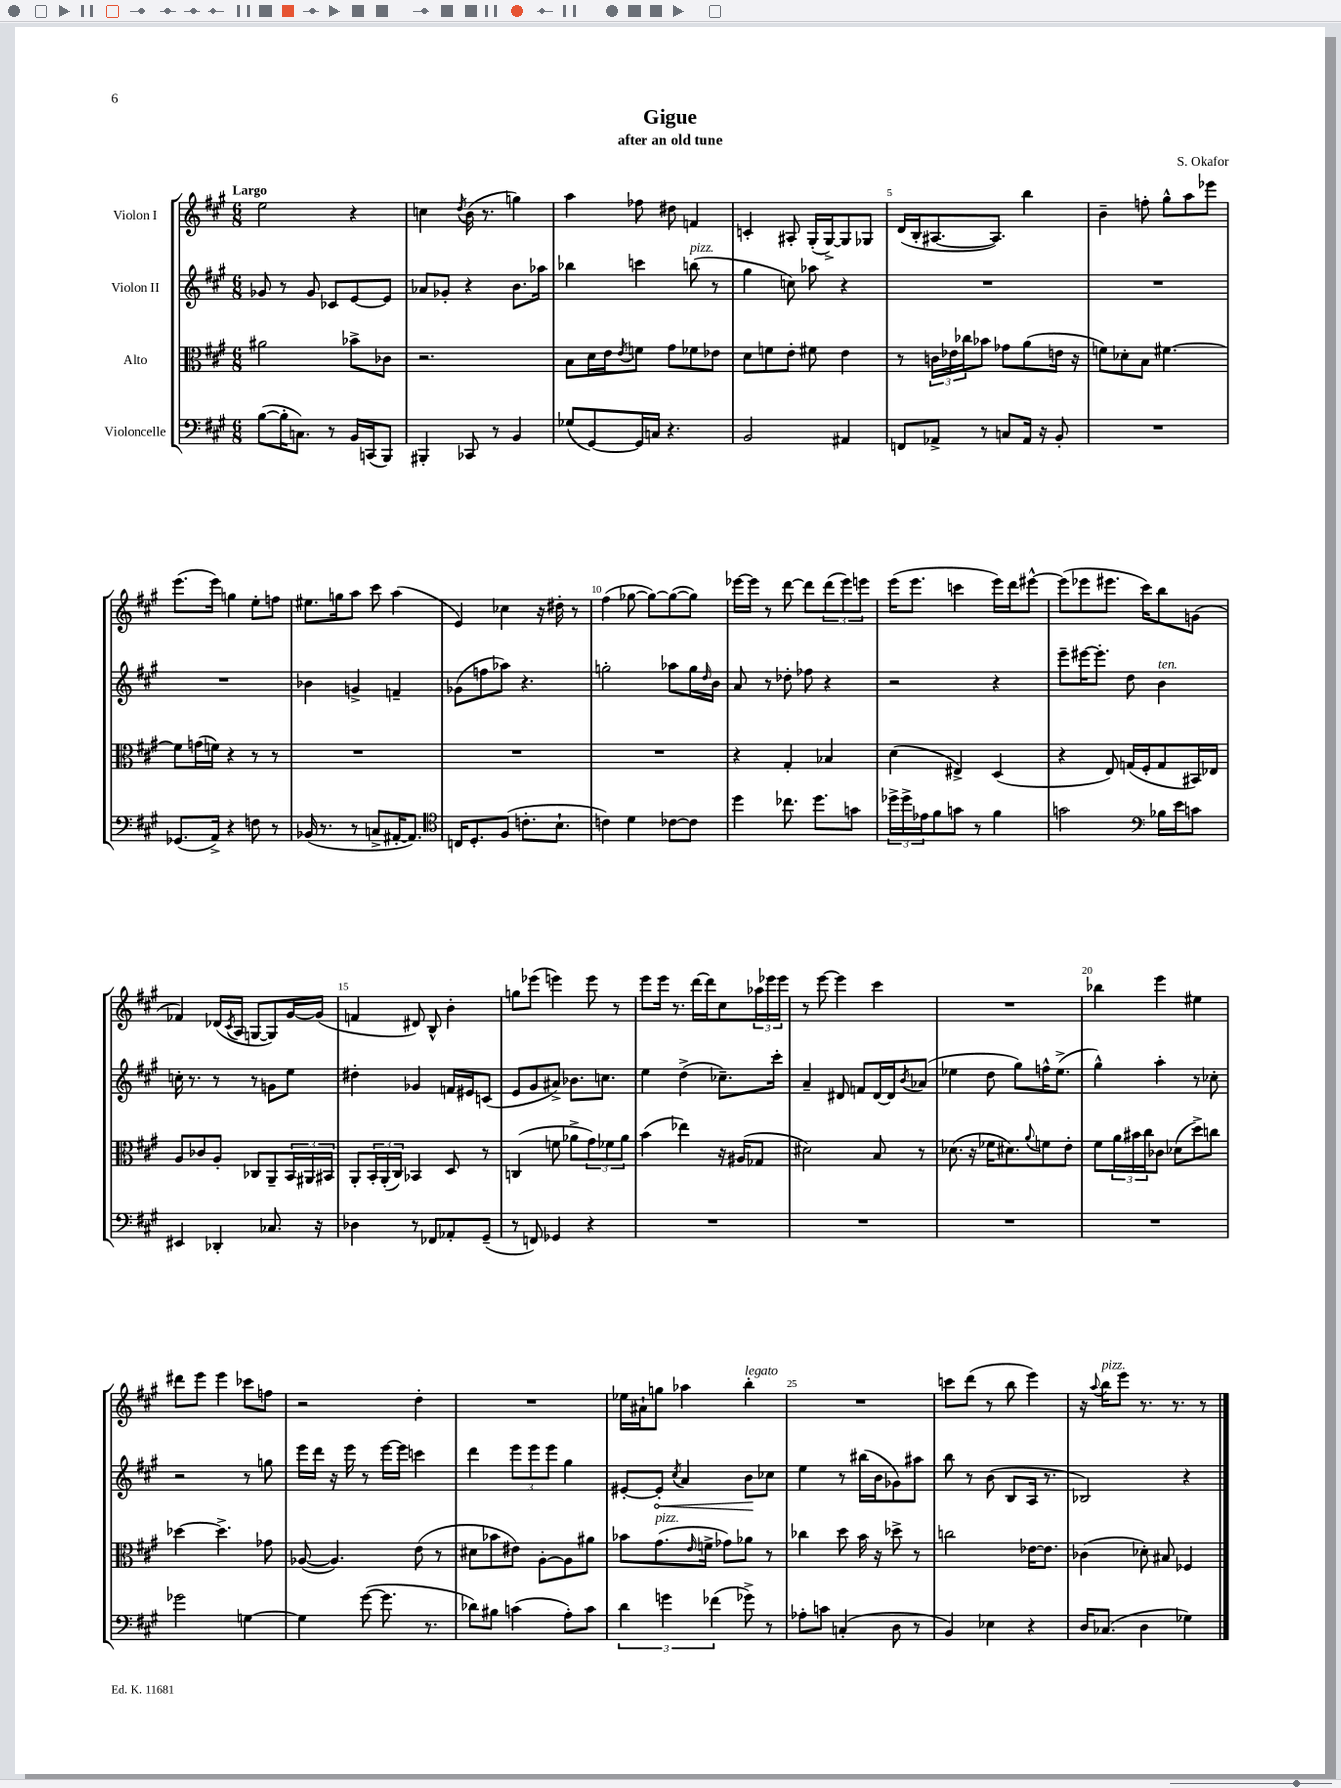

**kern	**kern	**kern	**kern
*staff4	*staff3	*staff2	*staff1
*clefF4	*clefC3	*clefG2	*clefG2
*k[f#c#g#]	*k[f#c#g#]	*k[f#c#g#]	*k[f#c#g#]
*M6/8	*M6/8	*M6/8	*M6/8
([8B	2a#	8g-	2ee
16B']	.	8r	.
8.C)	.	.	.
.	.	8g-	.
8r	.	8c-	.
16BB	8b-^	[8e	4r
(16CC	.	.	.
8BBB)	8c-	8e]	.
=	=	=	=
4BBB#'	2.r	8a-	4cc
.	.	8g-'	.
.	.	.	8qdd
8CC-	.	4r	(16b
.	.	.	8.r
8r	.	.	.
4BB	.	8.b	4gg)
.	.	16aa-	.
=	=	=	=
(8G-	8B	4bb-	4aa
[8GG#)	16d	.	.
.	16e	.	.
.	8qe	.	.
16GG#]	8f	4ccc	8ff-
16C	.	.	.
4.r	8g#	.	8dd#
.	8f-	(8bb	4f
.	8e-	8r	.
=	=	=	=
2BB	8d	4gg#	4c'
.	8f	.	.
.	8e'	8cc)	8A#'
.	8f#	8aa-	(16G#'
.	.	.	[16G#^)
4AA#	4e	4r	8G#]
.	.	.	8G-
=	=	=	=
8FF	8r	2.r	(16d
.	.	.	16B'
8AA-^	24c	.	[8.A#
.	24e-	.	.
.	24cc-	.	.
8r	8b-	.	.
.	.	.	8.A#])
8C	8g-	.	.
16AA-	(8a	.	4bb
16r	.	.	.
8BB'	16e	.	.
.	16r	.	.
=	=	=	=
2.r	8f)	2.r	4b~
.	8d-'	.	.
.	8B	.	8ff'
.	[4.f#	.	8gg#^^
.	.	.	8aa
.	.	.	8eee-
=	=	=	=
(8.GG-	8f#]	2.r	(8.eee
.	(16g	.	.
16AA^)	16f)	.	16eee)
4r	4r	.	4gg
8F	8r	.	8ee'
8r	8r	.	8ff
=	=	=	=
(16BB-	2.r	4b-	8.ee#
8.r	.	.	.
.	.	.	16gg
8r	.	4g^	8aa
8C^	.	.	8ccc#
[16AA#'	.	4f~	(4aa
8.AA#])	.	.	.
=	=	=	=
*clefC4	*	*	*
16C	2.r	(8g-	4e)
8.D'	.	.	.
.	.	8ff	.
(8F#	.	8aa-)	4cc-
8.c'	.	4.r	.
.	.	.	16r
8.B`	.	.	16dd#'
.	.	.	8r
=	=	=	=
4c)	2.r	2gg'	(4ff#
4d	.	.	[8gg-
.	.	.	8gg-_)
[8c-	.	8aa-	(8gg-_
8c-]	.	16gg	8gg-])
.	.	16qqdd	.
.	.	16b	.
=	=	=	=
4dd	4r	8a	[16eee-
.	.	.	16eee-]
.	.	8r	8r
8.cc-	4G#'	8dd-'	[8ddd
.	.	8ff-	8ddd]
8.dd	.	.	.
.	4B-	4r	(12ddd
.	.	.	12eee-)
8g	.	.	.
.	.	.	12eee
=	=	=	=
24dd-^	(4d	2r	(16eee
24dd-^	.	.	.
.	.	.	8.eee
24e-	.	.	.
8f#	.	.	.
8g	4E#^)	.	4ccc
8r	.	.	.
4f#	(4D	4r	16eee)
.	.	.	16ddd
.	.	.	[8eee#^^
=	=	=	=
2g	4r	8eee~	(8eee#]
.	.	[16eee#	8eee-
.	.	8.eee#']	.
.	8E)	.	8.eee#
.	(16G	8dd	.
.	16F#'	.	16ccc#)
*clefF4	*	*	*
16B-	8G	4b	8bb
16e	.	.	.
8c	16BB#)	.	(8g
.	16E-	.	.
=	=	=	=
4EE#	8A	16cc'	4f-)
.	.	8.r	.
.	8c-	.	.
4DD-'	8A'	8r	(16d-
.	.	.	8qc#
.	.	.	16A
.	8C-	8r	[8G
8.C-	8AA~	8g	8G])
.	24BB	8ee	[16g#
.	24AA#	.	.
16r	.	.	(16g#]
.	24BB#	.	.
=	=	=	=
4D-	8AA'	4dd#'	4f
.	24BB'	.	.
.	(24AA'	.	.
.	24C#)	.	.
8r	4BB-	4g-	8d#)
8FF-	.	.	8B^^
8AA-'	8D	16f	4b'
.	.	16e#	.
(8GG#~	8r	(8c	.
=	=	=	=
8r	(4C	8e	8gg
8FF)	.	8g#	(8eee-
4GG-	8f	8a#^)	4eee)
.	8a-^	8.b-	.
4r	12g#)	.	8eee
.	.	8.cc	.
.	12f-	.	.
.	.	.	8r
.	12a-	.	.
=	=	=	=
2.r	(4b	4ee	8eee
.	.	.	16eee
.	.	.	8.r
.	4ee-)	(4dd^	.
.	.	.	[16ddd
.	.	.	16ddd]
.	16r	8.cc-~)	8cc#
.	(16A#	.	.
.	8G-	.	24aa-
.	.	.	24eee-
.	.	16ccc#'	.
.	.	.	24eee-
=	=	=	=
2.r	2d#)	4a~	8r
.	.	.	[8eee
.	.	8d#	4eee]
.	.	8f	.
.	8B	[16d#	4ccc#
.	.	16d#]	.
.	.	8qb	.
.	8r	(8a-	.
=	=	=	=
2.r	(8.d-	4ee-	2.r
.	16r	.	.
.	16f-	8dd	.
.	8.d#)	.	.
.	.	8gg#)	.
.	8qqa	.	.
.	8f	16ff^^	.
.	.	(8.ee-^	.
.	8e'	.	.
=	=	=	=
2.r	8f#	4gg#^^)	4bb-
.	24a	.	.
.	24b#	.	.
.	24cc#	.	.
.	8c-	4aa'	4eee
.	(8d-	.	.
.	8dd^)	8r	4ee#
.	8cc	8cc-'	.
=	=	=	=
2g-	[4dd-	2r	8ddd#
.	.	.	8eee
.	4.dd-^]	.	4eee
[4G	.	8r	8ccc-
.	8g-	8gg	8ff
=	=	=	=
4G]	([8A-	16eee	2r
.	.	16ddd	.
.	4.A-])	16r	.
.	.	16eee	.
([8g#	.	8r	.
8.g#]	.	[16eee	.
.	.	16eee]	.
.	(8e	4ccc	4dd'
8.r	.	.	.
.	8r	.	.
=	=	=	=
8d-)	8d#	4ddd	2.r
8B#	8b-	.	.
(4c	8e#)	12eee	.
.	.	12eee	.
.	[8A'	.	.
.	.	12eee	.
8A')	8A]	4gg#	.
8c	8a#	.	.
=	=	=	=
6d	8b-	[8e#'	16ee-
.	.	.	16a#`
.	(8.g#	8e#']	8gg
6g	.	.	.
.	.	8qcc#	.
.	.	4a	4aa-
.	16qqe	.	.
.	16f^	.	.
(6f-	.	.	.
.	8g-)	.	.
8g-^)	8a-	8b	4bb'
8r	8r	8cc-	.
=	=	=	=
8A-'	4cc-	4ee	2.r
8c	.	.	.
(4C'	8dd	8r	.
.	16b	(16bb#	.
.	16r	16b	.
8D	8dd-^	8g-)	.
8r	8r	8aa#	.
=	=	=	=
4BB)	2cc	8bb	8ccc
.	.	8r	(8ddd
4E-	.	(8b	8r
.	.	8B	8bb
4r	[16e-	16A	4eee)
.	8.e-]	8.r	.
=	=	=	=
16D	(4c-	2B-)	16r
.	.	.	8qqaa
(8.C-	.	.	16bb
.	.	.	8eee
4D	8d-')	.	8.r
.	8B#	.	.
.	.	.	8.r
4G-)	4F-	4r	.
.	.	.	8r
==	==	==	==
*-	*-	*-	*-
